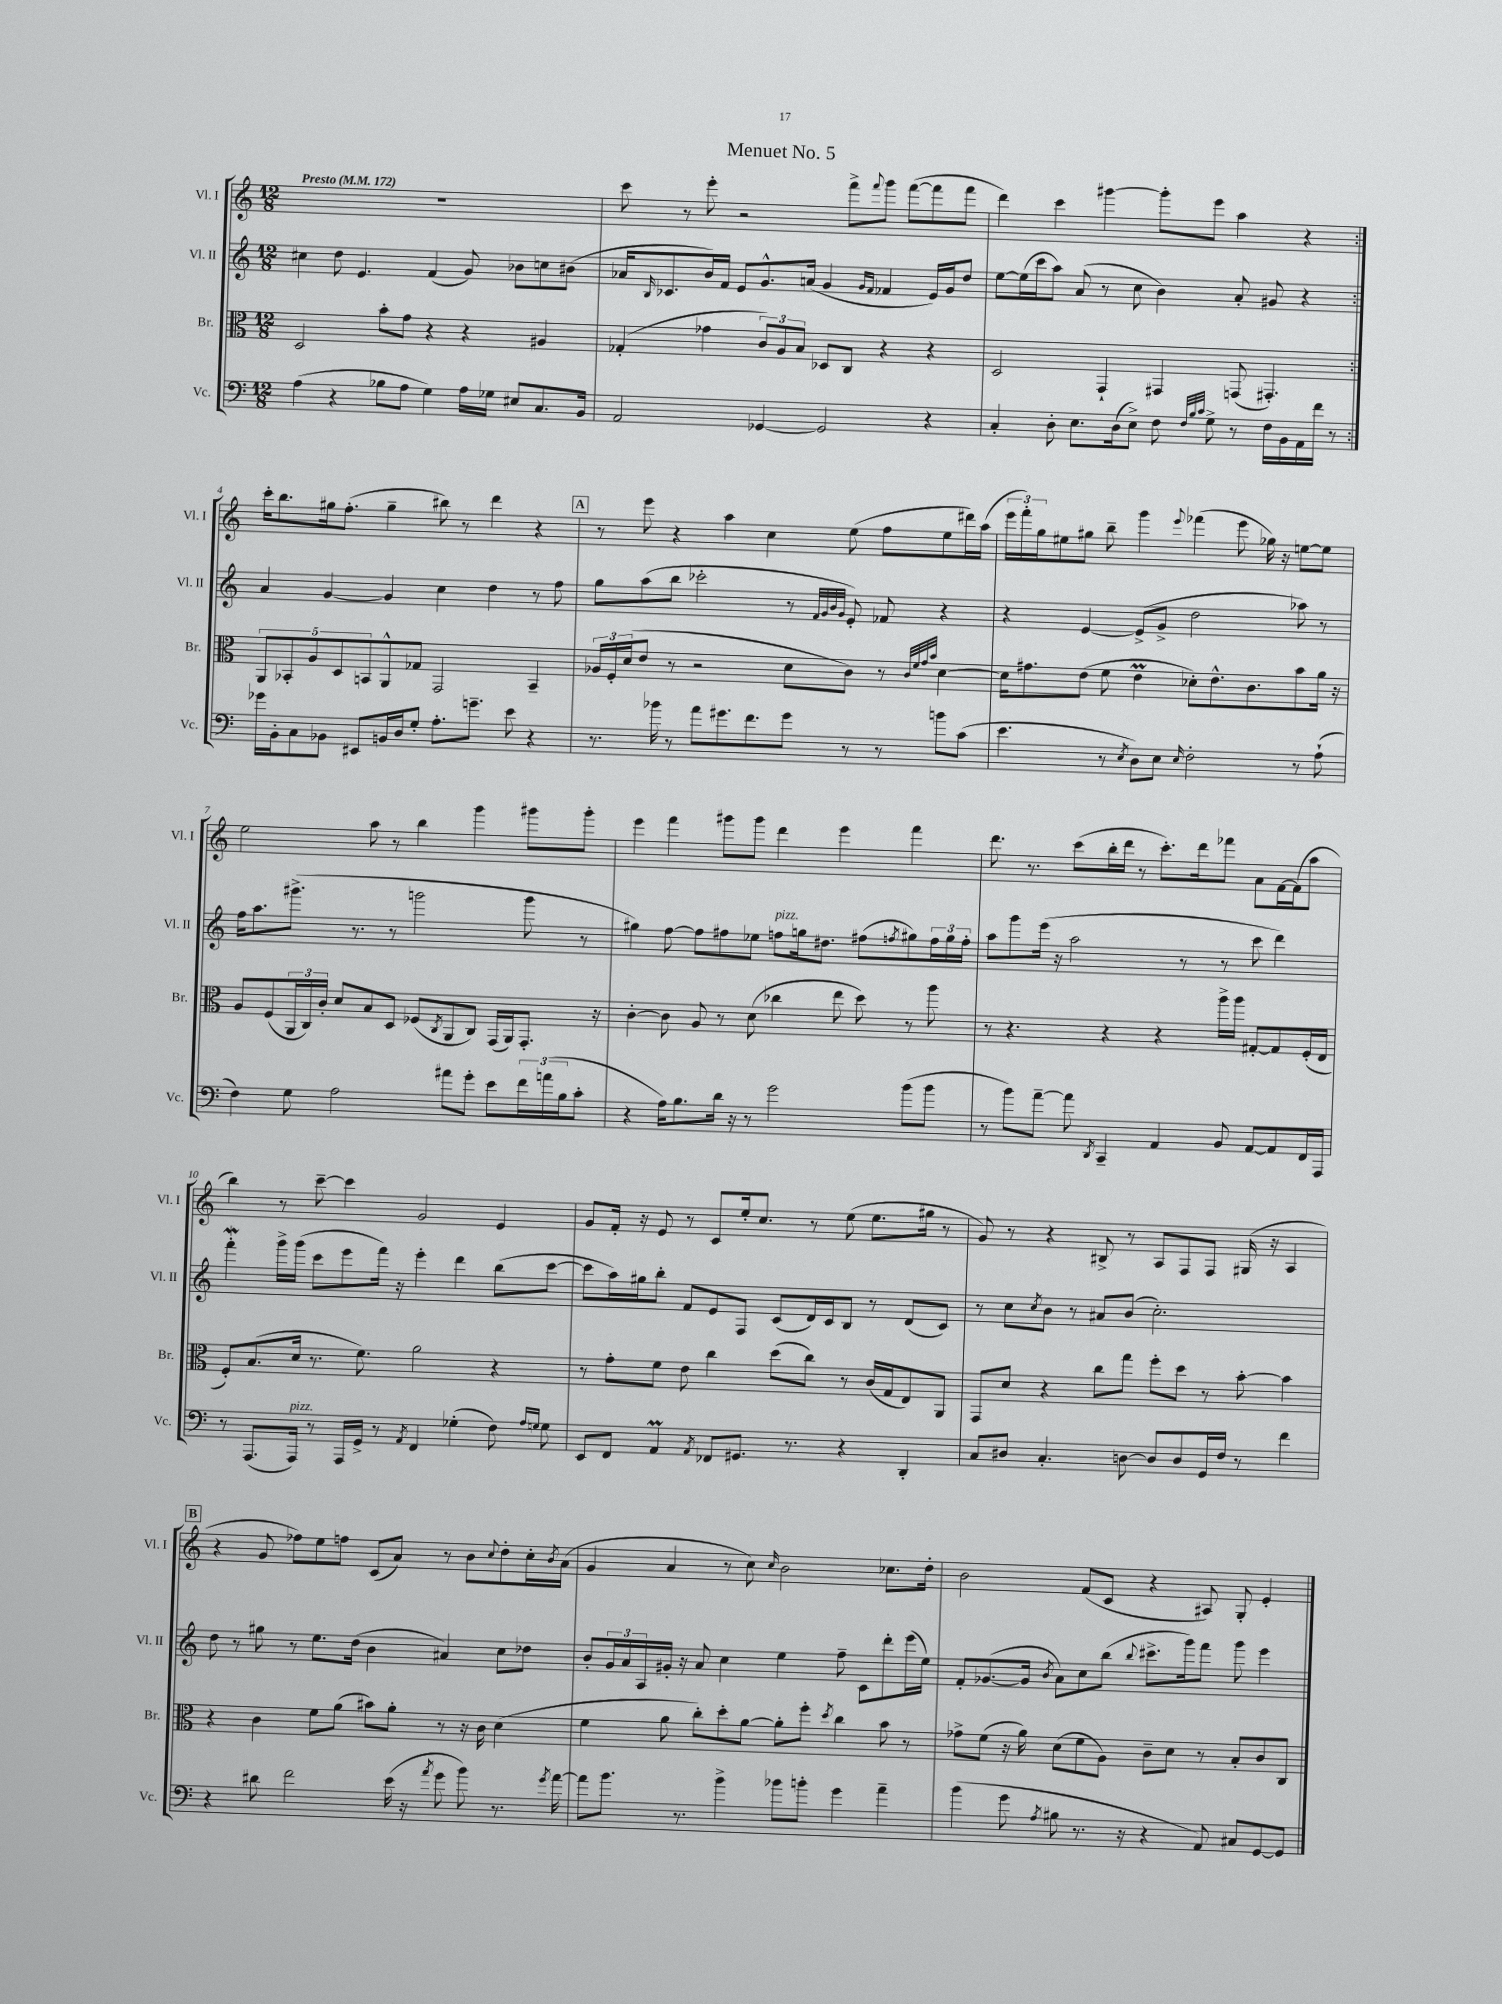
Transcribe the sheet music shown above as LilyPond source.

\header { title = "Menuet No. 5" }
<<
\new StaffGroup <<
\new Staff = "s0" \with { instrumentName = "Vl. I" shortInstrumentName = "Vl. I" } {
    \clef treble \key c \major \numericTimeSignature \time 12/8 \tempo "Presto" 4 = 172
    \repeat volta 2 { R1. |
    c'''8 r8 e'''8-. r2 f'''8-> \appoggiatura { f'''8 } g'''8 f'''8~( f'''8 f'''8 |
    d'''4) c'''4 gis'''4~ gis'''8-. e'''8 a''4 r4 | }
    c'''16-. b''8. gis''16 f''8.-.( gis''4-- bis''8) r8 d'''4 r4 |
    \mark \markup { \box "A" } r8 e'''8 r4 a''4 c''4 e''8( f''8 e''8 dis'''16) a''16( |
    \tuplet 3/2 { e'''16 f'''16-.) g''16 } eis''8 gis''8 b''8-- g'''4 \appoggiatura { e'''8 } fes'''4( e'''8 ges''16) r16 e''8~ e''8 |
    e''2 a''8 r8 b''4 g'''4 gis'''8 gis'''8-. |
    e'''4 f'''4 gis'''8 gis'''8 d'''4 e'''4 f'''4 |
    d'''8. r8. c'''8( b''16-. d'''16 r8 c'''8.-.) d'''16 fes'''8 a'8 f'16~ f'16( a''8 |
    b''4) r8 c'''8~-- c'''4 g'2 e'4 |
    g'8 f'16-. r16 e'8 r8 c'8 e''16-. c''8. r8 e''8( e''8. gis''16 r8 |
    g'8) r8 r4 bis8-> r8 a8 f8 f8 gis16( r16 a4 |
    \mark \markup { \box "B" } r4 g'8 fes''8) e''8 f''8 c'8( a'8) r8 b'8 \appoggiatura { c''8 } d''8-. c''16-. \acciaccatura { b'8 } a'16( |
    g'4 a'4 r8 c''8) \grace { c''16 } b'2 ces''8. d''16-. |
    b'2 f'8( c'8 r4 ais8) g8-. e'4-. \bar "|." |
}
\new Staff = "s1" \with { instrumentName = "Vl. II" shortInstrumentName = "Vl. II" } {
    \clef treble \key c \major \numericTimeSignature \time 12/8
    \repeat volta 2 { cis''4 d''8 e'4. f'4( g'8) bes'8 c''8 bis'8( |
    aes'16 \grace { b16 } ces'8. b'16) f'16 e'8 g'8.-^ a'16( g'4 \grace { g'16 f'16 } fes'4 e'16) g'16 d''8 |
    e''8~ e''16( c'''16 a''8) a'8( r8 c''8 b'4) a'8-. gis'8 r4 | }
    a'4 g'4~ g'4 c''4 d''4 r8 f''8 |
    \mark \markup { \box "A" } g''8 a''8( b''8 ces'''2-. r8 \grace { f'32 g'32 b'32 g'32 } e'8-.) fes'8 r4 |
    r4 e'4~ e'8->( g'8-> d''2 aes''8) r8 |
    f''16 a''8. gis'''8.->( r8. r8 g'''2 g'''8 r8 |
    gis''4) f''8~ f''8 fis''8 ees''8 f''8^\markup { \italic "pizz." } g''16 dis''8. fis''8( \acciaccatura { f''8 } gis''8) \tuplet 3/2 { f''16 gis''16 f''16-. } |
    a''8 g'''8 e'''16( r16 a''2 r8 r8 c'''8 d'''4) |
    f'''4-.\mordent g'''16-> g'''16( c'''8 e'''8 f'''16) r16 e'''4-. d'''4 b''8( c'''8~ |
    c'''8 a''16) gis''16 b''8-. f'8 e'8 f8 c'8( d'16) c'16 b8 r8 d'8( c'8) |
    r8 c''8 \acciaccatura { c''8 } b'8 r8 ais'8 b'8( c''2.-.) |
    \mark \markup { \box "B" } d''8 r8 gis''8 r8 e''8. d''16( b'4 ais'4) c''8 des''8 |
    b'8-. \tuplet 3/2 { g'16 a'16 a16 } gis'16-. r16 a'8 c''4 e''4 f''8-- c'8 d'''8-. e'''16( e''16) |
    f'8-. ges'8.~( ges'16 \acciaccatura { b'8 } a'8) c''8 b''8( \appoggiatura { b''8 } cis'''8.-> g'''16) f'''8 g'''8 e'''4 \bar "|." |
}
\new Staff = "s2" \with { instrumentName = "Br." shortInstrumentName = "Br." } {
    \clef alto \key c \major \numericTimeSignature \time 12/8
    \repeat volta 2 { d2 b'8-. g'8 r4 r4 ais4 |
    ges4-.( ges'4 \tuplet 3/2 { c'8) a8 b8 } des8 c8 r4 r4 |
    d2 g,4-! gis,4 g,8( gis,4.-.) | }
    \tuplet 5/4 { a,8 bes,8-. a8 d8 b,8 } a,8-^ ges8 g,2 b,4-- |
    \mark \markup { \box "A" } \tuplet 3/2 { aes16 f16-. d'16( } e'8 r8 r2 d'8 c'8) r8 \grace { c'32 f'32 g'32 b'32 } d'4~ |
    d'16 gis'8. e'8( f'8 e'4\prall des'8-.) e'8.-^ c'8. b'8 a'16 r16 |
    a8 f8( \tuplet 3/2 { a,16 c16) c'16-. } d'8 b8 d8 fes8( \acciaccatura { c8 } a,8 c8) g,16( a,16) g,8.-. r16 |
    c'4~-. c'8 a8 r8 d'8( ces''4 e''8 d''8) r8 a''8 |
    r8 r4. r4 r4 a''16-> a''16 gis8~-. gis8 f16-.( e16 |
    f8-.) b8.( d'16 r8. f'8.) a'2 r4 |
    r8 g'8-. f'8 e'8 c''4 d''8( c''8) r8 c'16( g16 e8) a,8 |
    g,8 d'8 r4 c''8 g''8 f''8-. d''8 r8 b'8~-. b'4 |
    \mark \markup { \box "B" } r4 c'4 f'8 a'8( bis'8) a'8-. r8 r16 c'16 d'4( |
    f'4 a'8 c''8-.) d''8-. a'8~ a'8-. f''8-. \acciaccatura { d''8 } c''4 b'8 r8 |
    ges'8-> f'8( r16 a'16) d'8( f'8 a8) c'8-- d'8 r8 b8-. c'8 c8 \bar "|." |
}
\new Staff = "s3" \with { instrumentName = "Vc." shortInstrumentName = "Vc." } {
    \clef bass \key c \major \numericTimeSignature \time 12/8
    \repeat volta 2 { a4( r4 bes8 a8 g4) a16 ges16 eis8 c8. b,16 |
    a,2 ges,4~ ges,2 r4 |
    c4-. d8-. e8. d16( e8->) f8 \grace { f32 b32 c'32 } g8-> r8 f16 b,16 a,16 f'16 r8 | }
    ges'16 b,16-. c8 bes,8 eis,8 b,16 d16 g8-. a8.-. g'8.-- e'8 r4 |
    \mark \markup { \box "A" } r8. bes'16 r8 a'8 gis'8. f'8. gis'8 r8 r8 b'8 c'8( |
    e'4. r8 \acciaccatura { e8 } d8) e8 \grace { e16 } f2-. r8 a8-!( |
    f4) g8 a2 ais'8 g'8-. e'8 \tuplet 3/2 { f'16 a'16( b16 } c'8-. |
    r4 a16) b8. d'16 r16 r8 g'2 b'8( b'8 |
    r8 b'8) a'8~-- a'8 \acciaccatura { d,8 } c,4-- a,4 b,8 a,8~ a,8 f,16 a,,16 |
    r8 a,,8.( a,,16^\markup { \italic "pizz." }) r8 a,,16 g,16-> r8 \acciaccatura { a,8 } f,4 ges4-.( f8) \grace { a16 g16 } g8 |
    e,8 f,8 a,4\prall \acciaccatura { a,8 } fes,8 gis,8. r8. r4 d,4-. |
    c8 dis8 c4.-. d8~ d8 d8 g,16 f16 r8 f'4 |
    \mark \markup { \box "B" } r4 dis'8 f'2 e'16( r16 \acciaccatura { a'8 } g'8 b'8) r8. \acciaccatura { g'8 } a'16~ |
    a'8 b'8. r8. b'4-> bes'8 b'8-. g'4 a'4-- |
    b'4( g'8 \acciaccatura { a8 } bis8 r8. r16 r4 a,8) cis8 g,8~ g,8 \bar "|." |
}
>>
>>
